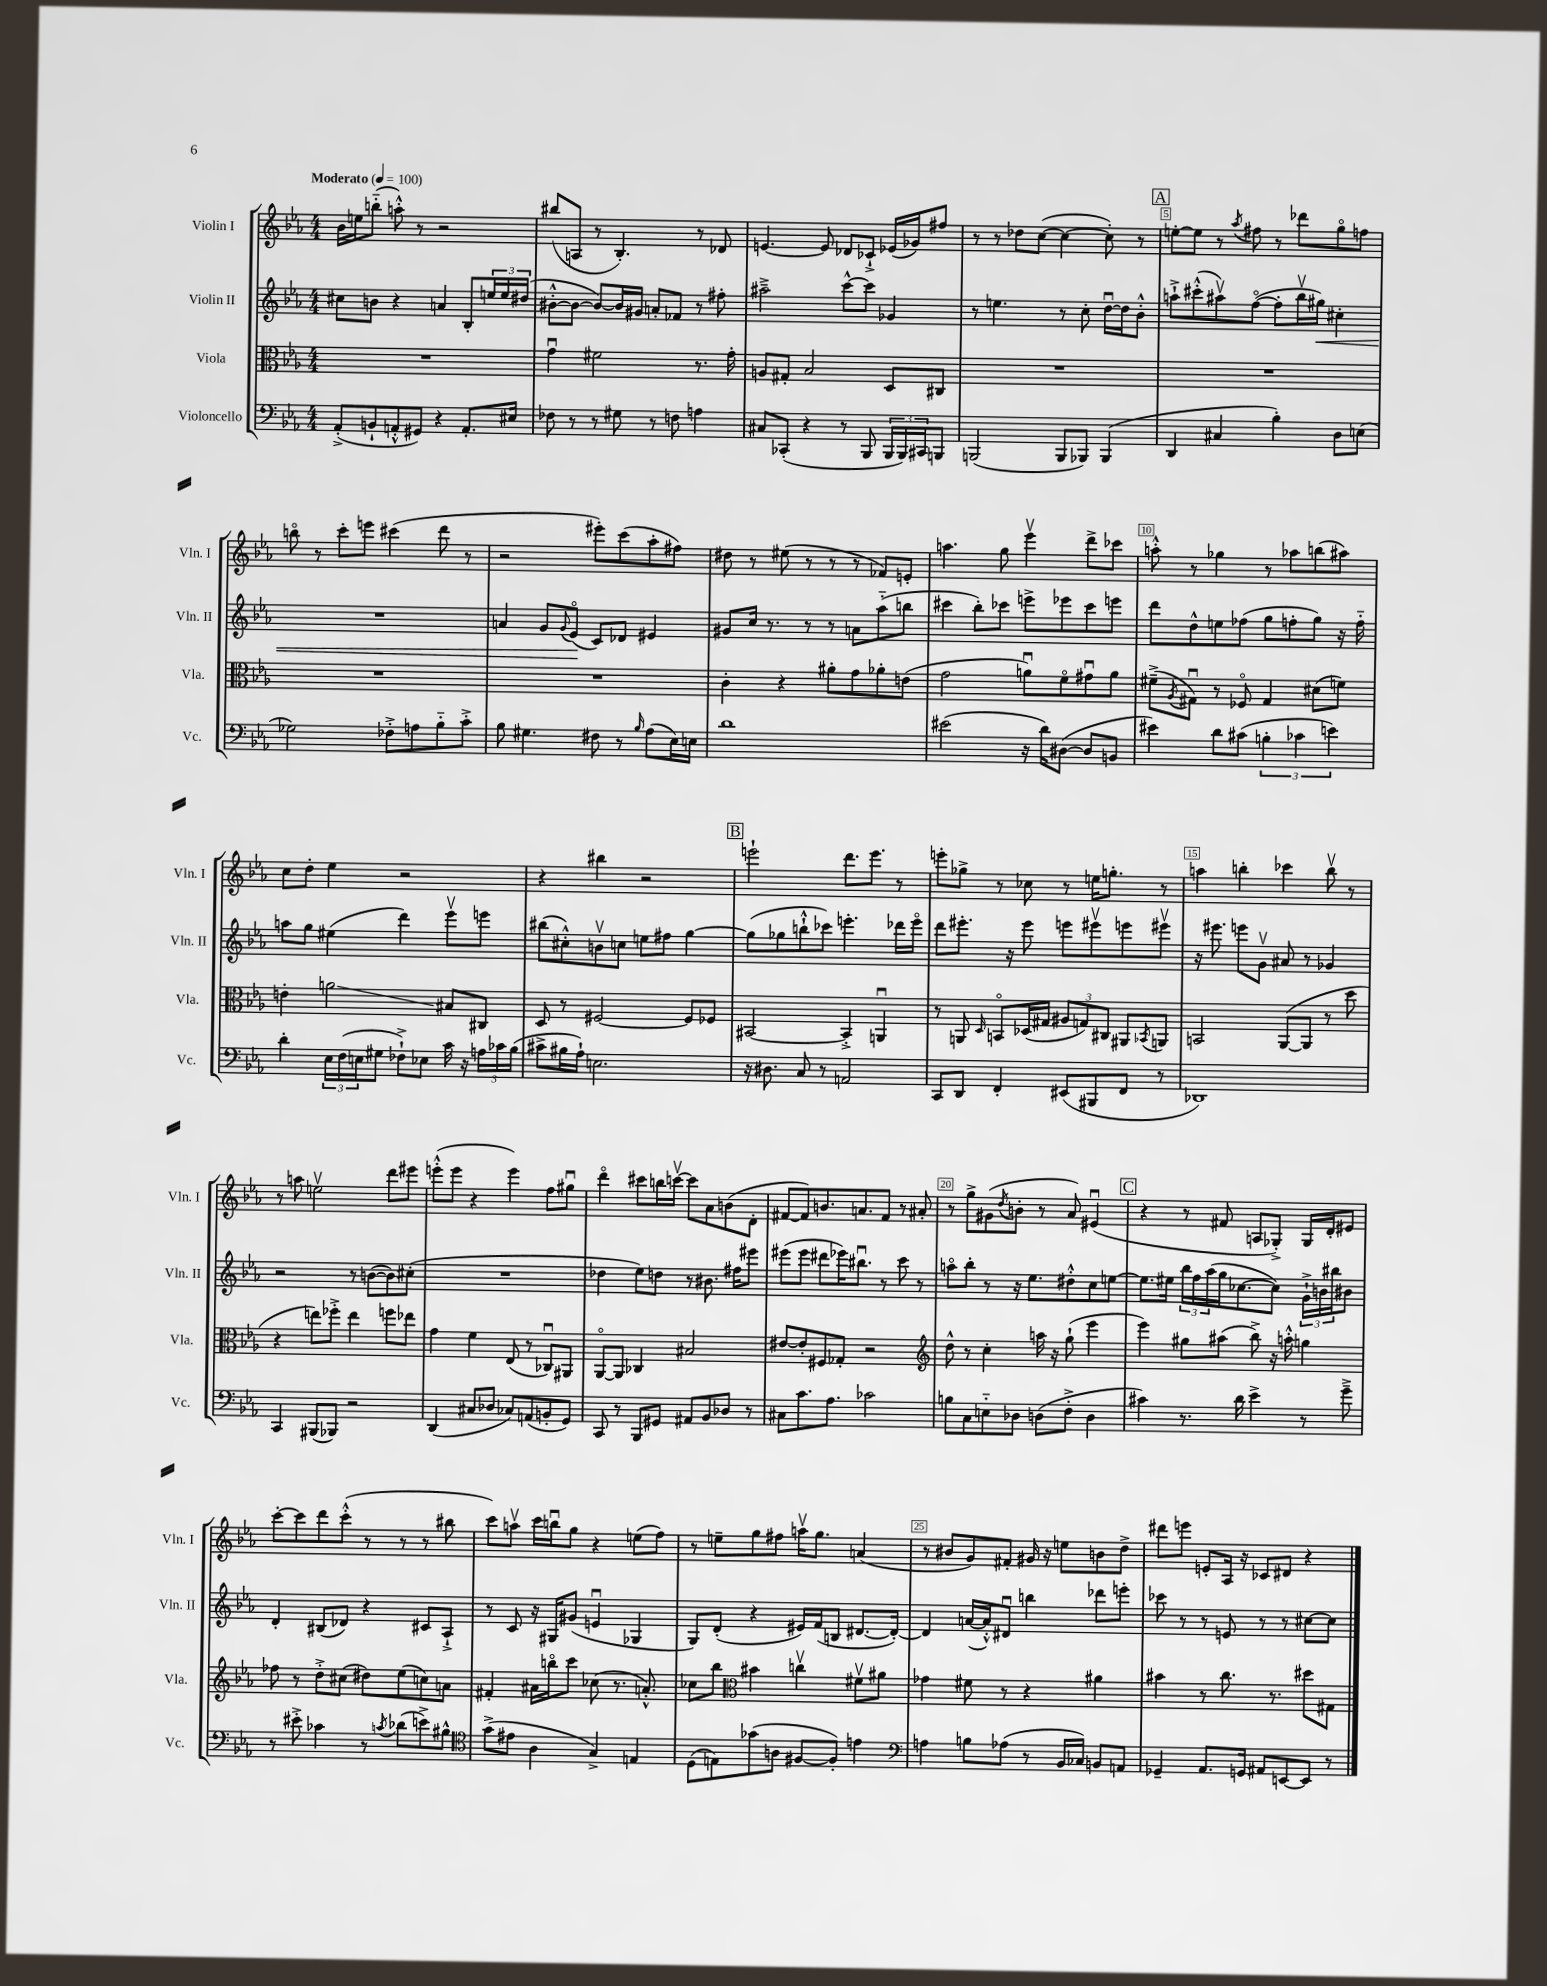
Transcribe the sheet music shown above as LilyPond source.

<<
\new StaffGroup <<
\new Staff = "s0" \with { instrumentName = "Violin I" shortInstrumentName = "Vln. I" } {
    \clef treble \key ees \major \numericTimeSignature \time 4/4 \tempo "Moderato" 4 = 100
    bes'16 e''16 b''8-_( a''8-.-^) r8 r2 |
    bis''8( a8 r8 bes4.-.) r8 des'8 |
    e'4.~ e'8 des'8 ces'8-!-> ees'16( ges'16) fis''8 |
    r8 r8 des''8 c''8~( c''4~ c''8-.) r8 |
    \mark \markup { \box "A" } e''8~-. e''8 r8 \acciaccatura { aes''8 } fis''8 r8 des'''8 g''8\flageolet f''8 |
    b''8\flageolet r8 c'''8-. e'''8 cis'''4( d'''8 r8 |
    r2 eis'''8-.) c'''8( aes''8-. fis''8) |
    dis''8 r8 eis''8( r8 r8 r8 fes'8) e'8-. |
    a''4. g''8 ees'''4\upbow d'''8-> ces'''8 |
    a''8-.-^ r8 ges''4 r8 aes''8 b''8( ais''8) |
    c''8 d''8-. ees''4 r2 |
    r4 bis''4 r2 |
    \mark \markup { \box "B" } e'''2-! d'''8. e'''8. r8 |
    e'''8-. ges''8-> r8 ces''8 r8 e''16 g''8.-. r8 |
    a''4 b''4-. ces'''4 b''8\upbow r8 |
    r8 a''8 e''2\upbow d'''8 eis'''8 |
    e'''8-.-^( e'''8 r4 e'''4) f''8 gis''8\downbow |
    d'''4\flageolet cis'''8 b''16 c'''16~\upbow c'''8 aes'8 b'8( d'8-. |
    fis'8~ fis'8) b'8. a'8. fis'8 r8 ais'8-. |
    r8 g''8-> gis'8( \acciaccatura { d''8 } b'8-. r8 aes'8) eis'4\downbow( |
    \mark \markup { \box "C" } r4 r8 fis'8 a8 ges8-.->) ges16 d'16-. eis'8 |
    c'''8~-. c'''8 d'''8 c'''8-.-^( r8 r8 r8 bis''8 |
    c'''8) a''8\upbow c'''16 b''16\downbow g''8 r4 e''8( f''8) |
    r8 e''8-- g''8 fis''8 a''16\upbow g''8. a'4( |
    r8 bis'8 g'8) fis'8-. gis'16 r16 e''8 b'8 d''8-> |
    dis'''8 e'''8 e'8-. aes16 r16 ces'8 dis'8 r4 \bar "|." |
}
\new Staff = "s1" \with { instrumentName = "Violin II" shortInstrumentName = "Vln. II" } {
    \clef treble \key ees \major \numericTimeSignature \time 4/4
    cis''8 b'8 r4 a'4 bes8-. \tuplet 3/2 { e''16 e''16 dis''16( } |
    bis'8~-.-^ bis'8~ bis'8~) bis'16 gis'16 a'8-. fes'8 r8 fis''8-. |
    ais''2---> c'''8~-^ c'''8 ges'4 |
    r8 e''4. r8 c''8-. d''16~\downbow d''16 bes'8-.-^ |
    \mark \markup { \box "A" } a''8-!-> cis'''8-.-^( ais''8\upbow) f''8~\flageolet( f''8-. bes''16\upbow gis''16\<) cis''4-. |
    R1 |
    a'4 g'8 \appoggiatura { g'8 } ees'8\flageolet\!( c'8) des'8 eis'4 |
    gis'8 c''16 r8. r8 r8 a'8 aes''8-_( b''8 |
    cis'''4 bes''8-.) ces'''8 e'''8-> ees'''8 ces'''8 e'''8 |
    d'''8 d''8-^ e''8 fes''8( g''8 f''8-. g''8) r16 f''16-_ |
    a''8 g''8 eis''4( d'''4) ees'''8\upbow e'''8 |
    bis''8( cis''8-.-^) b'8\upbow c''8 e''8 fis''8 g''4~ |
    \mark \markup { \box "B" } g''8( ges''8 b''8-!-^ ces'''8) e'''4.-. des'''16 e'''16\flageolet |
    d'''8 eis'''8.-. r16 eis'''8 e'''8 eis'''8\upbow e'''8 eis'''8\upbow |
    r16 eis'''8. e'''8 g'8\upbow ais'8 r8 ges'4 |
    r2 r8 b'8~( b'8) cis''8-.( |
    R1 |
    des''4 ees''8) d''8 r8 bis'8. fis''16 eis'''8 |
    eis'''8( eis'''8 dis'''8 ees'''16) bis''8.\downbow r8 c'''8 r8 |
    a''8\flageolet bes''8-. r8 r16 ees''8. dis''8-.-^ c''8 e''8~ |
    \mark \markup { \box "C" } e''8. eis''16 \tuplet 3/2 { bes''16 f''16 aes''16( } g''16 ces''8.~ ces''8) \tuplet 3/2 { g'16-!-> b'16 bis''16 } bis'8 |
    d'4-. bis8( des'8) r4 cis'8 aes8-!-> |
    r8 c'8 r16 gis16 gis'8( e'4\downbow ges4 |
    g8) d'8-.( r4 eis'16) f'16( b8 dis'8.~ dis'16~-.) |
    dis'4 a'16~( a'16-.-^) dis'8\downbow b''4 des'''8 e'''8-. |
    ces'''8 r8 r8 e'8 r8 r8 cis''8~ cis''8 \bar "|." |
}
\new Staff = "s2" \with { instrumentName = "Viola" shortInstrumentName = "Vla." } {
    \clef alto \key ees \major \numericTimeSignature \time 4/4
    R1 |
    g'4\downbow fis'2 r8. g'16-. |
    a8 gis8-. bes2 d8 cis8 |
    R1 |
    \mark \markup { \box "A" } R1 |
    R1 |
    R1 |
    c'4-. r4 ais'8-. g'8 aes'8-. e'8( |
    g'2 a'8\downbow) f'8\flageolet gis'8\downbow a'8 |
    fis'8--->( \acciaccatura { aes8 } gis8\downbow) r8 fes8\flageolet gis4 dis'8( f'8) |
    e'4-. a'2\glissando bis8 cis8 |
    d8 r8 fis2~ fis8 fes8 |
    \mark \markup { \box "B" } bis,2~ bis,4-.-> a,4\downbow |
    r8 a,8 \grace { d16 } b,8\flageolet des16( gis16 \tuplet 3/2 { ais8 g8) cis8 } ais,8 \acciaccatura { bes,8 } a,8 |
    b,2 aes,8~( aes,8 r8 d''8 |
    r4 e''8) fes''8-.-> e''4 f''8 ees''8 |
    g'4 f'4 ees8( r8 ces8\downbow) ais,8 |
    aes,8~\flageolet aes,8 ces4 bis2 |
    eis'8~ eis'8-. fis8 ges8-. r2 |
    \clef treble d''8-^ r8 c''4-. a''16 r16 g''8-!( ees'''4 |
    \mark \markup { \box "C" } ees'''4) gis''8 ais''8( bes''8->) r16 a''16-.-^ g''4 |
    fes''8 r8 d''8-.-> cis''8( dis''8) ees''8( c''8) a'8 |
    fis'4-. ais'16 b''16\flageolet c'''8 ces''8( r8. a'8.-.-^) |
    ces''8 bes''8 \clef alto bis'4 c''4\upbow fis'8\upbow ais'8 |
    ges'4 fis'8 r8 r4 ais'4 |
    bis'4 r8 c''8. r8. dis''8 gis8 \bar "|." |
}
\new Staff = "s3" \with { instrumentName = "Violoncello" shortInstrumentName = "Vc." } {
    \clef bass \key ees \major \numericTimeSignature \time 4/4
    aes,8-.->( b,8-! a,8-.-^ gis,8) r4 a,8.-. eis16 |
    fes8 r8 r8 gis8 r8 f8 a4 |
    cis8 ces,8-.( r4 r8 bes,,8 \tuplet 3/2 { bes,,16 bes,,16) cis,16 } b,,8 |
    b,,2( b,,8 bes,,8) bes,,4( |
    \mark \markup { \box "A" } d,4 cis4 bes4-.) d8 e8( |
    ges2) fes8-.-> a8 bes8-_ c'8-.-> |
    bes8 gis4. fis8 r8 \grace { bes16 } aes8( ees16) e16 |
    d'1 |
    eis'2( r16 d'16) dis8~( dis8 b,8 |
    eis'4) d'8 cis'8( \tuplet 3/2 { b4-. ces'4 e'4) } |
    d'4-. \tuplet 3/2 { ees16 f16( e16 } gis8 fes8-!->) ees8 c'16 r16 \tuplet 3/2 { a16 ces'16 bes16( } |
    cis'8-> bis16 aes16-!) e2. |
    \mark \markup { \box "B" } r16 dis8. c8 r8 a,2 |
    c,8 d,8 f,4-. eis,8( bis,,8 f,8 r8 |
    des,1) |
    c,4 bis,,8( bes,,8) r2 |
    d,4( cis8 des8 ces8) a,8( b,8-. g,8) |
    c,8 r8 bes,,8 gis,8 ais,8 bes,8 des8 r8 |
    cis8 c'8. aes8. ces'2 |
    b8 c8 e8-_ des8 d8( f8-.-> d4 |
    \mark \markup { \box "C" } cis'4) r8. d'16 ees'4-> r8 g'8---> |
    r8 eis'8-.-> ces'4 r8 \acciaccatura { c'8 } des'8( e'8->) bis8-^ |
    \clef tenor g'8->( eis'8 aes4 g4->) e4 |
    d8( e8) ges'8( a8 fis8~ fis8-.) e'4 |
    \clef bass a4 b8 aes8( r8 bes,16 ces16) b,8 a,8 |
    ges,4-- aes,8. g,16 ais,8 e,8~ e,8 r8 \bar "|." |
}
>>
>>
\layout { \context { \Score \override BarNumber.break-visibility = ##(#f #t #t) barNumberVisibility = #(every-nth-bar-number-visible 5) \override BarNumber.stencil = #(make-stencil-boxer 0.1 0.3 ly:text-interface::print) } }
